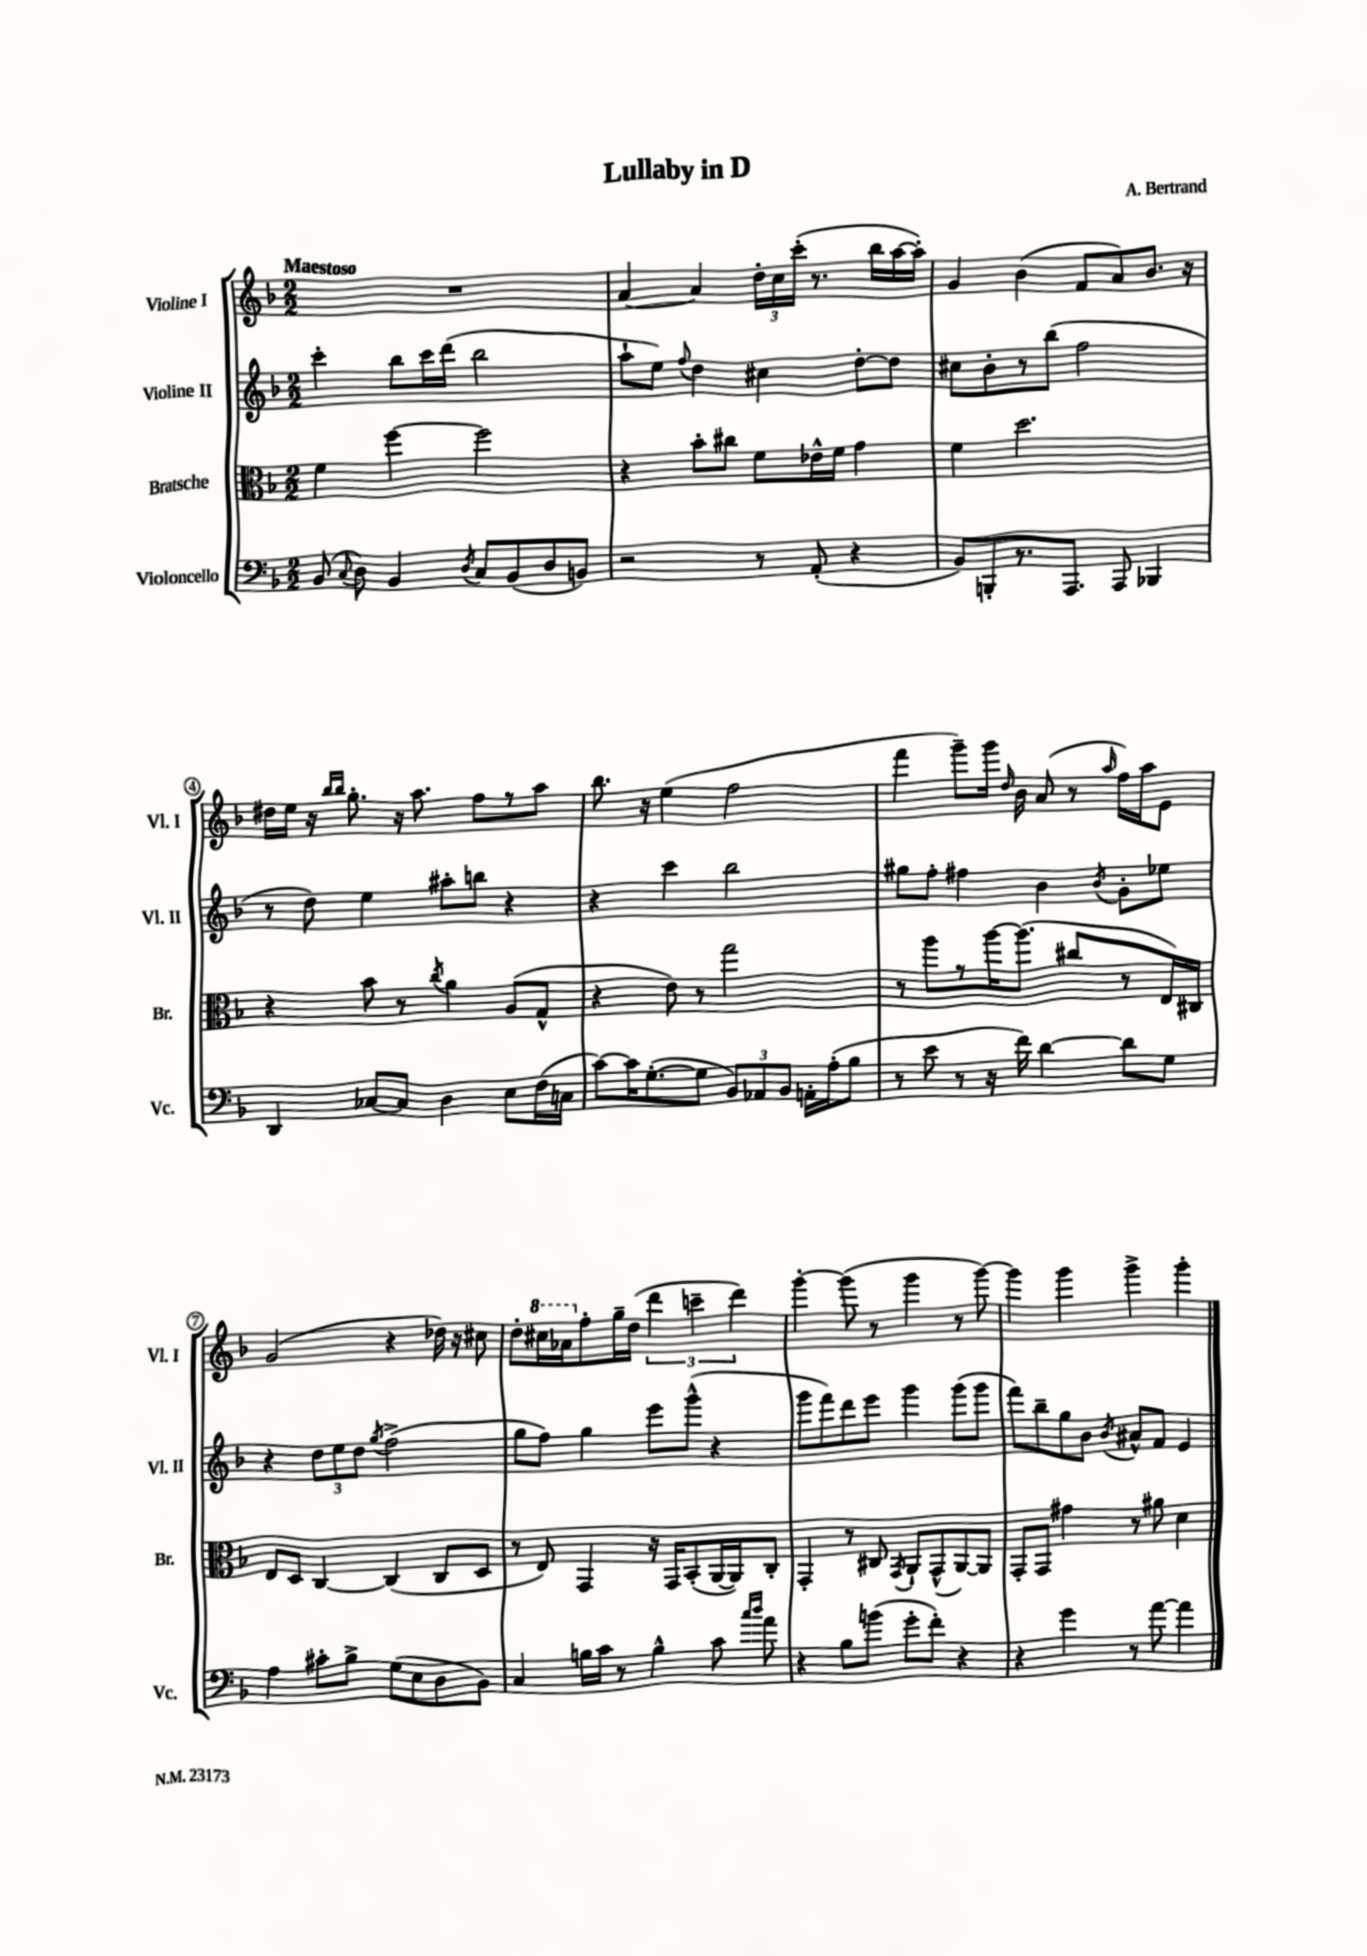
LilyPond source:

\header { title = "Lullaby in D" composer = "A. Bertrand" }
<<
\new StaffGroup <<
\new Staff = "s0" \with { instrumentName = "Violine I" shortInstrumentName = "Vl. I" } {
    \clef treble \key f \major \numericTimeSignature \time 2/2 \tempo "Maestoso"
    \autoBeamOff R1 |
    a'4~ a'4 \tuplet 3/2 { d''16[-. c''16 c'''16]-.( } r8. bes''16[ a''16~ a''16]-.) |
    g'4 bes'4( f'8[ a'8) bes'8.] r16 |
    dis''16[ e''16] r16 \grace { bes''16[ bes''16] } g''8.-. r16 a''8. f''8[ r8 a''8] |
    bes''8. r16 e''4( f''2 |
    f'''4 g'''8[--) g'''16] \grace { d''16 } bes'16 a'8( r8 \grace { a''16 } f''16[) a''16 e'8] |
    g'2( r4 des''16) r16 cis''8 |
    d''8[-. \ottava #1 cis'''16 aes''16 \ottava #0 f''8-. g''16-- d''16]( \tuplet 3/2 { d'''4 c'''4-- d'''4) } |
    g'''4~-. g'''8( r8 g'''4 r8 g'''8~) |
    g'''4 g'''4 g'''4-> g'''4-. \bar "|." |
}
\new Staff = "s1" \with { instrumentName = "Violine II" shortInstrumentName = "Vl. II" } {
    \clef treble \key f \major \numericTimeSignature \time 2/2
    \autoBeamOff c'''4-. bes''8[ c'''16 d'''16]( bes''2 |
    a''8[-! e''8]) \appoggiatura { f''8 } d''4 cis''4 d''8[~-. d''8] |
    cis''8[ bes'8-. r8 bes''8]( f''2 |
    r8 d''8) e''4 ais''8[-. b''8] r4 |
    r4 c'''4 bes''2 |
    gis''8[ f''8]-. fis''4 bes'4 \acciaccatura { bes'8 } g'8[-. ees''8] |
    r4 \tuplet 3/2 { d''8[ e''8 d''8] } \acciaccatura { g''8 } f''2->( |
    g''8[ f''8]) g''4 e'''8[ g'''8]-^( r4 |
    g'''8[ f'''8) d'''8 e'''8] g'''4 g'''8[( g'''8] |
    f'''8[) bes''8-- g''8 bes'8] \acciaccatura { bes'8 } ais'8[-^ f'8] e'4 \bar "|." |
}
\new Staff = "s2" \with { instrumentName = "Bratsche" shortInstrumentName = "Br." } {
    \clef alto \key f \major \numericTimeSignature \time 2/2
    \autoBeamOff f'4 f''4~ f''2 |
    r4 bes'8[-. cis''8] f'8[ ees'16-^ f'16] g'4 |
    f'4 d''2. |
    r4 bes'8 r8 \acciaccatura { c''8 } a'4 a8[( g8]-^ |
    r4 e'8) r8 g''2 |
    r8 a''8[ r8 a''16~ a''8.]( cis''8[ r8 e16) cis16] |
    e8[ d8] c4~ c4( c8[ d8] |
    r8 e8) g,4 r16 g,16[ bes,8-.( a,16~ a,16) c8]-. |
    g,4-. r8 cis8 \acciaccatura { g,8 } a,8[-! g,8-^( a,8~) a,8] |
    g,8[-. g,8] gis'4 r8 ais'8 d'4 \bar "|." |
}
\new Staff = "s3" \with { instrumentName = "Violoncello" shortInstrumentName = "Vc." } {
    \clef bass \key f \major \numericTimeSignature \time 2/2
    \autoBeamOff bes,8( \appoggiatura { c8 } d8) bes,4 \acciaccatura { d8 } c8[ bes,8( d8 b,8]) |
    r2 r8 a,8-.( r4 |
    bes,8[) b,,8-. r8. a,,8.] a,,8 bes,,4 |
    d,4 ces8[~ ces8] d4 e8[ f16( c16] |
    c'8[~) c'16 g8.~-.( g8] \tuplet 3/2 { bes,8[) aes,8 bes,8] } a,16[-. a16-.( bes8] |
    r8 e'8 r8 r16 f'16) d'4~ d'8[ g8] |
    a4 cis'8[-. bes8]-> g8[( e8 d8 bes,8]) |
    c4 b16[ c'16] r8 b4-^ c'8 \grace { c''16[ d''16] } a'8 |
    r4 bes8[ b'8]( g'8[-. f'8]-.) r4 |
    r4 g'4 r8 a'8~ a'4 \bar "|." |
}
>>
>>
\layout { \context { \Score \override BarNumber.stencil = #(make-stencil-circler 0.1 0.3 ly:text-interface::print) } }
